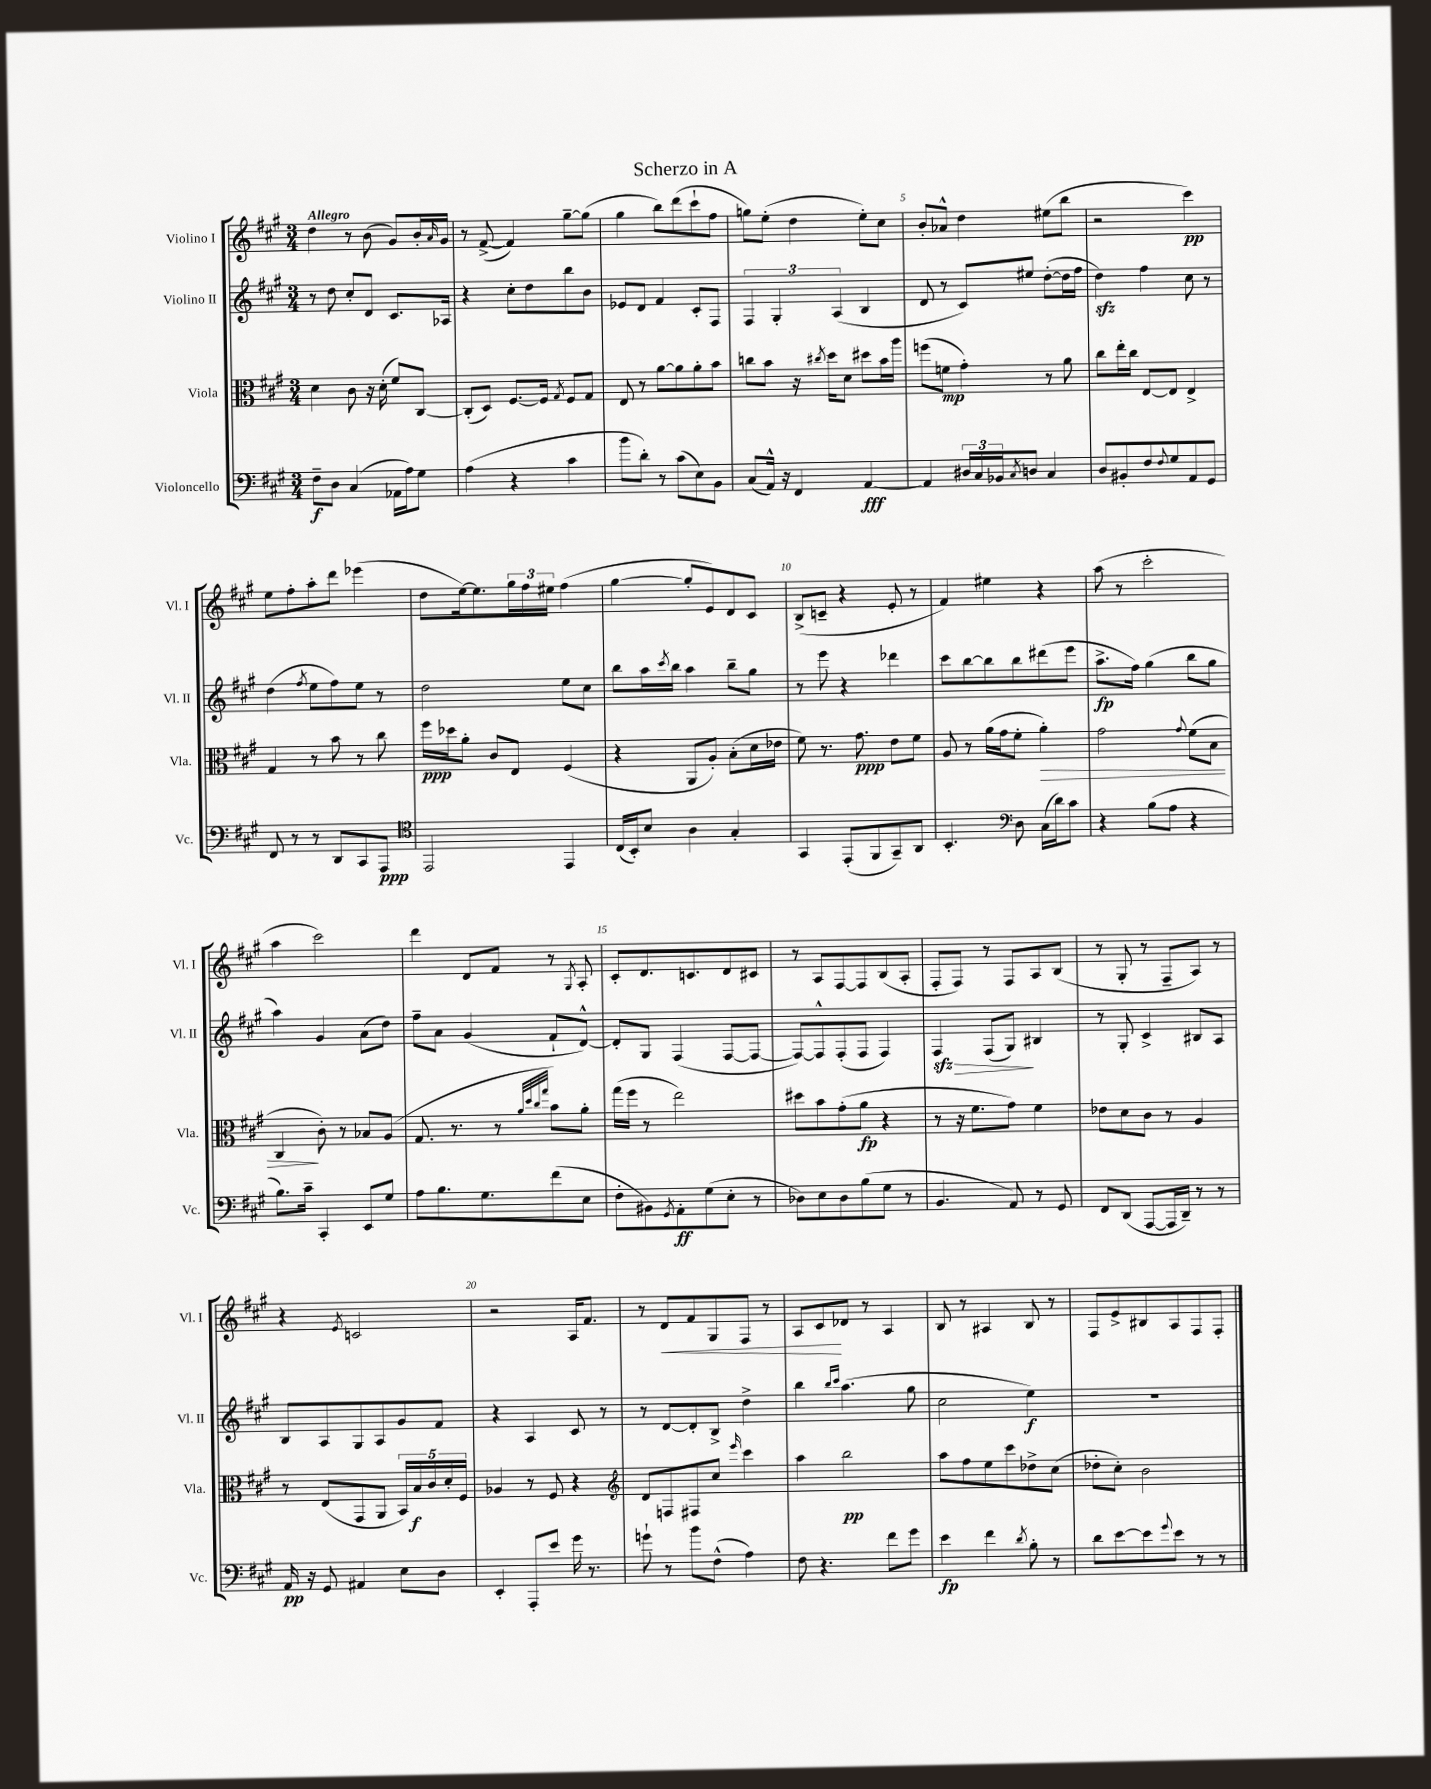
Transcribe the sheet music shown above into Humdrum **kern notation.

**kern	**dynam	**kern	**dynam	**kern	**dynam	**kern	**dynam
*part4	*part4	*part3	*part3	*part2	*part2	*part1	*part1
*staff4	*staff4	*staff3	*staff3	*staff2	*staff2	*staff1	*staff1
*I"Violoncello	*	*I"Viola	*	*I"Violino II	*	*I"Violino I	*
*I'Vc.	*	*I'Vla.	*	*I'Vl. II	*	*I'Vl. I	*
*clefF4	*	*clefC3	*	*clefG2	*	*clefG2	*
*k[f#c#g#]	*	*k[f#c#g#]	*	*k[f#c#g#]	*	*k[f#c#g#]	*
*M3/4	*	*M3/4	*	*M3/4	*	*M3/4	*
=1	=1	=1	=1	=1	=1	=1	=1
!	!	!	!	!	!	!LO:TX:a:B:t=Allegro	!
8F#~\L	f	4d\	.	8r	.	4dd\	.
8D\J	.	.	.	8dd\	.	.	.
(4C#/	.	8c#\	.	8cc#'/L	.	8r	.
.	.	16r	.	8d/J	.	(8b\	.
.	.	(16d'\	.	.	.	.	.
16AA-X\LL	.	8f#/L)	.	8.c#/L	.	8g#/L)	.
16A\J)	.	.	.	.	.	.	.
8G#\J	.	[8C#/J	.	.	.	16b'/L	.
.	.	.	.	.	.	16qqa/	.
.	.	.	.	16A-X/Jk	.	16g#/JJ	.
=2	=2	=2	=2	=2	=2	=2	=2
(4A\	.	(8C#'/L]	.	4r	.	8r	.
.	.	8D/J)	.	.	.	([8f#^/	.
4r	.	[8.F#/L	.	8cc#'\L	.	4f#/])	.
.	.	.	.	8dd\	.	.	.
.	.	16F#/Jk]	.	.	.	.	.
.	.	8qG#/	.	.	.	.	.
4c#\	.	8F#/L	.	8bb\	.	[8gg#~\L	.
.	.	8G#/J	.	8b\J	.	(8gg#\J]	.
=3	=3	=3	=3	=3	=3	=3	=3
8b\L	.	8E/	.	8e-X/L	.	4gg#\	.
8d'\J)	.	8r	.	8d/J	.	.	.
8r	.	[8a\L	.	4f#/	.	8bb\L)	.
(8c#\L	.	8a\]	.	.	.	(8ddd\	.
8E\)	.	8a'\	.	8c#'/L	.	8ccc#`\	.
8BB\J	.	8b\J	.	8F#/J	.	8ff#\J	.
=4	=4	=4	=4	=4	=4	=4	=4
(8C#/L	.	8ccn\L	.	6F#/	.	8ggn\L)	.
16AA^^/Jk)	.	8b\J	.	.	.	(8ee'\J	.
.	.	.	.	6G#'/	.	.	.
16r	.	.	.	.	.	.	.
4FF#/	.	16r	.	.	.	4dd\	.
.	.	8qcc#X/	.	.	.	.	.
.	.	16dd\KL	.	.	.	.	.
.	.	.	.	(6A/	.	.	.
.	.	8d\J	.	.	.	.	.
[4AA/	fff	8dd#X\L	.	4B/	.	8ee'\L)	.
.	.	16b\L	.	.	.	8cc#\J	.
.	.	16aa\JJ	.	.	.	.	.
=5	=5	=5	=5	=5	=5	=5	=5
4AA/]	.	(8ffn\L	.	8d/	.	8b'/L	.
.	.	8fn\J	mp	8r	.	8a-X^^/J	.
24D#X/LL	.	4g#'\)	.	8c#/L)	.	4dd\	.
24C#/	.	.	.	.	.	.	.
24BB-X/J	.	.	.	.	.	.	.
8qC#/	.	.	.	.	.	.	.
8Dn/J	.	.	.	8ee#X/J	.	.	.
4C#/	.	8r	.	([8dd'\L	.	(8ee#X\L	.
.	.	8a\	.	16dd\L]	.	8bb\J	.
.	.	.	.	16ff#\JJ	.	.	.
=6	=6	=6	=6	=6	=6	=6	=6
8D/L	.	8cc#\L	.	4ddzz\)	.	2r	.
8BB#X'/	.	16ee'\L	.	.	.	.	.
.	.	16cc#\JJ	.	.	.	.	.
8F#/	.	[8E/L	.	4ff#\	.	.	.
8qqF#/	.	.	.	.	.	.	.
8G#/	.	8E/J]	.	.	.	.	.
8AA/	.	4E^/	.	8cc#\	.	4ccc#\)	pp
8GG#/J	.	.	.	8r	.	.	.
!!LO:LB:g=z
=7	=7	=7	=7	=7	=7	=7	=7
8FF#/	.	4G#/	.	(4dd\	.	8ee\L	.
8r	.	.	.	.	.	8ff#'\	.
.	.	.	.	8qff#/	.	.	.
8r	.	8r	.	8ee\L	.	8aa'\	.
8DD/L	.	8b\	.	8ff#\)	.	8ddd\J	.
8CC#/	.	8r	.	8ee\J	.	(4eee-X\	.
8AAA/J	ppp	8cc#\	.	8r	.	.	.
=8	=8	=8	=8	=8	=8	=8	=8
*clefC4	*	*	*	*	*	*	*
2EE/	.	16ff#\LL	ppp	2dd\	.	8dd\L	.
.	.	16dd-X\J	.	.	.	.	.
.	.	8a'\J	.	.	.	[16ee\k)	.
.	.	.	.	.	.	8.ee\]	.
.	.	8c#/L	.	.	.	.	.
.	.	8E/J	.	.	.	24gg#\L	.
.	.	.	.	.	.	24ff#\	.
.	.	.	.	.	.	24ee#X\JJ	.
4EE/	.	(4F#/	.	8ee\L	.	(4ff#\	.
.	.	.	.	8cc#\J	.	.	.
=9	=9	=9	=9	=9	=9	=9	=9
(16C#/LL	.	4r	.	8bb\L	.	[4gg#\	.
16BB'/J)	.	.	.	.	.	.	.
8B/J	.	.	.	16aa\L	.	.	.
.	.	.	.	8qccc#/	.	.	.
.	.	.	.	16bb\JJ	.	.	.
4A\	.	8AA/L	.	4aa\	.	8gg#'/L]	.
.	.	8A'/J)	.	.	.	8e/)	.
4G#'/	.	(8B'\L	.	8bb~\L	.	8d/	.
.	.	16d\L	.	8gg#\J	.	8c#/J	.
.	.	16e-X\JJ	.	.	.	.	.
=10	=10	=10	=10	=10	=10	=10	=10
4GG#/	.	8f#\)	.	8r	.	(8B^/L	.
.	.	8.r	.	8eee\	.	8cn~/J	.
(8EE'/L	.	.	.	4r	.	4r	.
.	.	8.g#\	ppp	.	.	.	.
8FF#/	.	.	.	.	.	.	.
8GG#~/)	.	8e\L	.	4ddd-X\	.	8e'/	.
8AA/J	.	8f#\J	.	.	.	8r	.
=11	=11	=11	=11	=11	=11	=11	=11
4.BB'/	.	8A/	.	8ccc#\L	.	4f#/)	.
.	.	8r	.	[8bb\	.	.	.
.	.	(16a\LL	.	8bb\]	.	4ee#X\	.
.	.	16g#\J	.	.	.	.	.
*clefF4	*	*	*	*	*	*	*
8D\	.	8f#'\J	.	8bb\	.	.	.
!	!	!	!LO:HP:b	!	!	!	!
(16C#\LL	.	4a'\)	>	(8ddd#X\	.	4r	.
16d\J)	.	.	.	.	.	.	.
8c#\J	.	.	.	8eee\J	.	.	.
=12	=12	=12	=12	=12	=12	=12	=12
4r	.	2g#\	.	8.aa^\L	fp	(8aa\	.
.	.	.	.	.	.	8r	.
.	.	.	.	16ff#\Jk)	.	.	.
(8B\L	.	.	.	(4gg#\	.	2ccc#'\	.
8A\J	.	.	.	.	.	.	.
.	.	8qqg#/	.	.	.	.	.
4r	.	(8f#\L	.	8bb\L	.	.	.
.	.	8B\J	.	8gg#\J	.	.	.
!!LO:LB:g=z
=13	=13	=13	=13	=13	=13	=13	=13
8.B\L)	.	4C#/	.	4aa\)	.	4aa\	.
16c#~\Jk	.	.	.	.	.	.	.
4CC#'/	.	8c#'\)	]	4g#/	.	2ccc#\)	.
.	.	8r	.	.	.	.	.
8EE/L	.	8B-X/L	.	(8a\L	.	.	.
8G#/J	.	(8A/J	.	8dd\J)	.	.	.
=14	=14	=14	=14	=14	=14	=14	=14
8A\L	.	8.G#/	.	8ff#~\L	.	4ddd\	.
8.B\	.	.	.	8a\J	.	.	.
.	.	8.r	.	.	.	.	.
.	.	.	.	(4g#/	.	8d/L	.
8.G#\	.	.	.	.	.	.	.
.	.	8r	.	.	.	8f#/J	.
.	.	32qqa/LLL	.	.	.	.	.
.	.	32qqdd/	.	.	.	.	.
.	.	32qqcc#/	.	.	.	.	.
.	.	32qqgg#/JJJ	.	.	.	.	.
(8f#\	.	8b\L)	.	8f#`/L	.	8r	.
.	.	.	.	.	.	8qG#/	.
8E\J	.	8a'\J	.	[8d^^/J)	.	8A'/	.
=15	=15	=15	=15	=15	=15	=15	=15
8F#'\L	.	(16gg#\LL	.	8d'/L]	.	8c#'/L	.
.	.	16ff#\JJ	.	.	.	.	.
8BB#X\)	.	8r	.	8G#/J	.	8.d/	.
8qGG#/	.	.	.	.	.	.	.
8AA'\	ff	2ee\)	.	(4F#/	.	.	.
.	.	.	.	.	.	8.cn/	.
(8G#\	.	.	.	.	.	.	.
8E'\J	.	.	.	[8F#/L	.	8d/	.
8r	.	.	.	8F#/J_	.	8c#X/J	.
=16	=16	=16	=16	=16	=16	=16	=16
8D-X\L)	.	8dd#X\L	.	8F#/L_)	.	8r	.
8E\	.	8b\	.	8F#^^/]	.	8A/L	.
8D-\	.	(8g#'\	.	(8F#'/	.	[8F#/	.
(8B\	.	8a\J	fp	8F#/J	.	8F#/]	.
8G#\J	.	4r	.	4F#/)	.	(8B/	.
8r	.	.	.	.	.	8A'/J	.
=17	=17	=17	=17	=17	=17	=17	=17
!	!	!	!	!	!LO:HP:b	!	!
4.BB/	.	8r	.	4F#zz/	>	8F#'/L	.
.	.	16r	.	.	.	8F#/J)	.
.	.	8.f#\L	.	.	.	.	.
.	.	.	.	(8F#/L	.	8r	.
8AA/)	.	8g#\J)	.	8G#/J)	.	8F#/L	.
8r	.	4f#\	.	4B#X/	]	8A/	.
8GG#/	.	.	.	.	.	(8B/J	.
=18	=18	=18	=18	=18	=18	=18	=18
8FF#/L	.	8e-X\L	.	8r	.	8r	.
(8DD/J	.	8d\	.	8G#'/	.	8G#'/	.
[8AAA/L	.	8c#\J	.	4c#^/	.	8r	.
16AAA/L]	.	8r	.	.	.	8F#~/L	.
16DD~/JJ)	.	.	.	.	.	.	.
8r	.	4A/	.	8B#X/L	.	8A/J)	.
8r	.	.	.	8A/J	.	8r	.
!!LO:LB:g=z
=19	=19	=19	=19	=19	=19	=19	=19
16AA/	pp	8r	.	8B/L	.	4r	.
16r	.	.	.	.	.	.	.
8GG#/	.	(8E/L	.	8A/	.	.	.
.	.	.	.	.	.	8qe/	.
4AA#X/	.	8GG#/	.	8G#/	.	2cn/	.
.	.	8AA/J	.	8A/	.	.	.
8E\L	.	20BB/LL)	.	8g#/	.	.	.
.	.	20B/	f	.	.	.	.
.	.	20c#/	.	.	.	.	.
8D\J	.	.	.	8f#/J	.	.	.
.	.	20d'/	.	.	.	.	.
.	.	20F#/JJ	.	.	.	.	.
=20	=20	=20	=20	=20	=20	=20	=20
4EE'/	.	4A-X/	.	4r	.	2r	.
8AAA'/L	.	8r	.	4A/	.	.	.
8e/J	.	8F#/	.	.	.	.	.
16g#\	.	4r	.	8c#/	.	16A/KL	.
8.r	.	.	.	.	.	8.f#/J	.
.	.	.	.	8r	.	.	.
=21	=21	=21	=21	=21	=21	=21	=21
*	*	*clefG2	*	*	*	*	*
8gn`\	.	8d/L	.	8r	.	8r	.
!	!	!	!	!	!	!	!LO:HP:b
8r	.	8Fn/	.	[8d/L	.	8d/L	<
8b\L	.	8F#X/	.	8d'/]	.	8f#/	.
(8F#^^\J	.	8cc#/J	.	8B^/J	.	8G#/	.
.	.	16qqeee/	.	.	.	.	.
4A\)	.	4ccc#\	.	4dd^\	.	8F#/J	.
.	.	.	.	.	.	8r	.
=22	=22	=22	=22	=22	=22	=22	=22
8F#\	.	4aa\	.	4bb\	.	8A/L	.
4.r	.	.	.	.	.	8c#/	.
.	.	.	.	16qqbb/LL	.	.	.
.	.	.	.	16qqccc#/JJ	.	.	.
.	.	2bb\	pp	(4.aa\	.	8d-X/J	[
.	.	.	.	.	.	8r	.
8f#\L	.	.	.	.	.	4A/	.
8g#\J	.	.	.	8gg#\	.	.	.
=23	=23	=23	=23	=23	=23	=23	=23
4e\	fp	8aa\L	.	2cc#\	.	8B/	.
.	.	8ff#\	.	.	.	8r	.
4f#\	.	8ee\	.	.	.	4A#X/	.
.	.	8ccc#\	.	.	.	.	.
8qd/	.	.	.	.	.	.	.
8B'\	.	8dd-X^\	.	4ee\)	f	8B/	.
8r	.	(8cc#\J	.	.	.	8r	.
=24	=24	=24	=24	=24	=24	=24	=24
8d\L	.	8dd-X'\L	.	2.r	.	8F#/L	.
[8e\	.	8cc#'\J)	.	.	.	8e^/	.
8e\]	.	2b\	.	.	.	8B#X/	.
8qqg#/	.	.	.	.	.	.	.
8e\J	.	.	.	.	.	8A/	.
8r	.	.	.	.	.	8F#/	.
8r	.	.	.	.	.	8F#'/J	.
==	==	==	==	==	==	==	==
*-	*-	*-	*-	*-	*-	*-	*-
